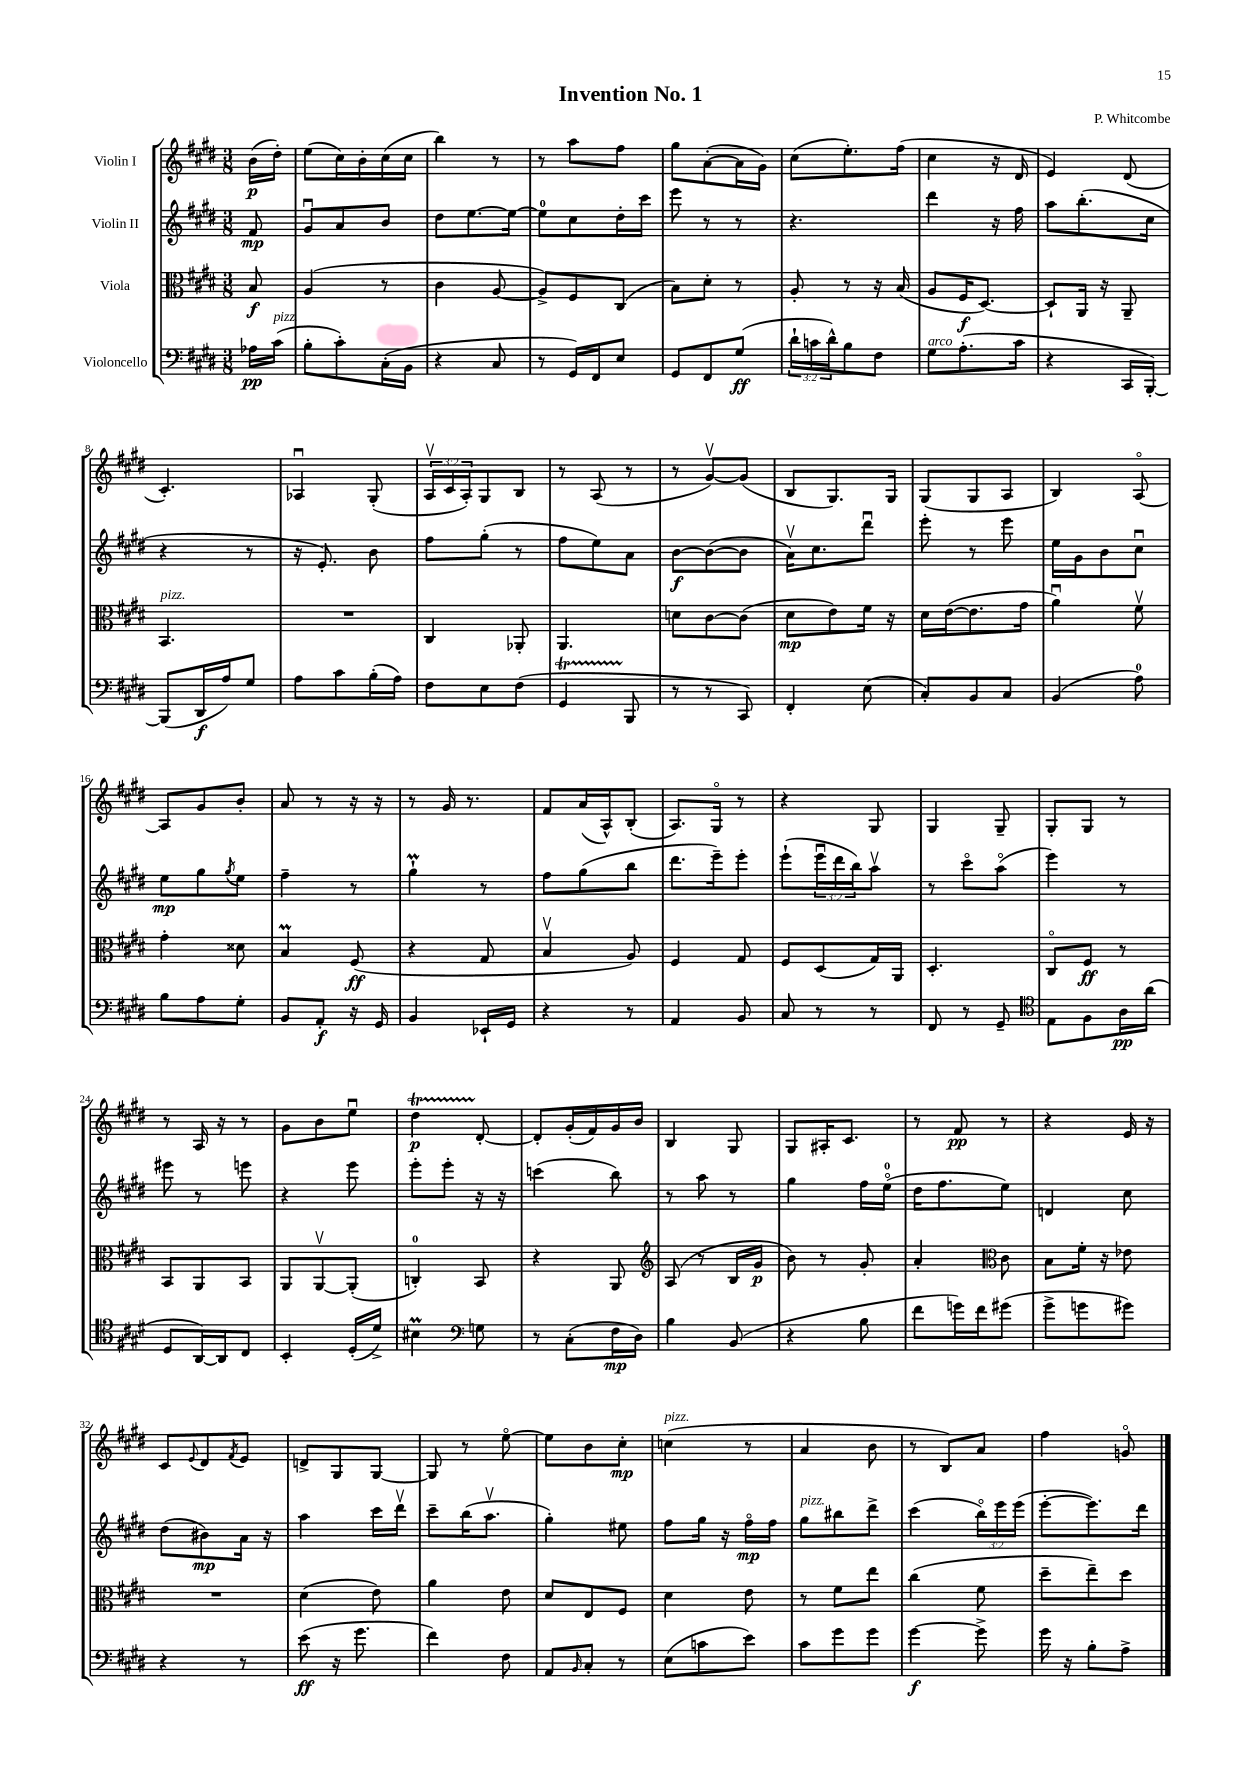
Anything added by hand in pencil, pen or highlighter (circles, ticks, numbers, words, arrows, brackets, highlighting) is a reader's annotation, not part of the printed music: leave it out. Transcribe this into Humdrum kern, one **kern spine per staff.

**kern	**dynam	**kern	**dynam	**kern	**dynam	**kern	**dynam
*part4	*part4	*part3	*part3	*part2	*part2	*part1	*part1
*staff4	*staff4	*staff3	*staff3	*staff2	*staff2	*staff1	*staff1
*I"Violoncello	*	*I"Viola	*	*I"Violin II	*	*I"Violin I	*
*clefF4	*	*clefC3	*	*clefG2	*	*clefG2	*
*k[f#c#g#d#]	*	*k[f#c#g#d#]	*	*k[f#c#g#d#]	*	*k[f#c#g#d#]	*
*M3/8	*	*M3/8	*	*M3/8	*	*M3/8	*
=	=	=	=	=	=	=	=
16A-X\LL	pp	8B/	f	8f#/	mp	(16b\LL	p
!LO:TX:a:i:t=pizz.	!	!	!	!	!	!	!
(16c#\JJ	.	.	.	.	.	16dd#'\JJ)	.
=1	=1	=1	=1	=1	=1	=1	=1
8B'\L	.	(4A/	.	8g#u/L	.	(8ee\L	.
8c#'\)	.	.	.	8a/	.	16cc#\L)	.
.	.	.	.	.	.	16b'\	.
(16C#'\L	.	8r	.	8b/J	.	(16cc#\	.
16BB\JJ	.	.	.	.	.	16cc#\JJ	.
=2	=2	=2	=2	=2	=2	=2	=2
4r	.	4c#\	.	8dd#\L	.	4bb\)	.
.	.	.	.	[8.ee\	.	.	.
8C#/	.	[8A/	.	.	.	8r	.
.	.	.	.	16ee\Jk_	.	.	.
=3	=3	=3	=3	=3	=3	=3	=3
8r	.	8A^/L])	.	8ee\L]	.	8r	.
16GG#/LL)	.	8F#/	.	8cc#\	.	8aa\L	.
16FF#/J	.	.	.	.	.	.	.
8E/J	.	(8C#/J	.	16dd#'\L	.	8ff#\J	.
.	.	.	.	16ccc#\JJ	.	.	.
=4	=4	=4	=4	=4	=4	=4	=4
8GG#/L	.	8B\L)	.	8eee\	.	8gg#\L	.
8FF#/	.	8d#'\J	.	8r	.	([8a'\	.
(8G#/J	ff	8r	.	8r	.	16a\L]	.
.	.	.	.	.	.	16g#\JJ)	.
=5	=5	=5	=5	=5	=5	=5	=5
24d#`\LL	.	8A'/	.	4.r	.	(8cc#\L	.
24cn\	.	.	.	.	.	.	.
24d#^^\J)	.	.	.	.	.	.	.
8B\	.	8r	.	.	.	8.ee'\)	.
8F#\J	.	16r	.	.	.	.	.
.	.	(16B/	.	.	.	(16ff#\Jk	.
=6	=6	=6	=6	=6	=6	=6	=6
!LO:TX:a:i:t=arco	!	!	!	!	!	!	!
8G#\L	.	8A/L	.	4ddd#\	.	4cc#\	.
(8.A'\	.	16F#/K	f	.	.	.	.
.	.	[8.D#/J)	.	.	.	.	.
.	.	.	.	16r	.	16r	.
16c#\Jk	.	.	.	16ff#\	.	16d#/	.
=7	=7	=7	=7	=7	=7	=7	=7
4r	.	8D#`/L]	.	8aa\L	.	4e/)	.
.	.	16AA/Jk	.	(8.bb'\	.	.	.
.	.	16r	.	.	.	.	.
16CC#/LL	.	8AA~/	.	.	.	(8d#/	.
[16BBB'/JJ)	.	.	.	16cc#\Jk	.	.	.
!!LO:LB:g=z
=8	=8	=8	=8	=8	=8	=8	=8
!	!	!LO:TX:a:i:t=pizz.	!	!	!	!	!
(8BBB/L]	.	4.BB/	.	4r	.	4.c#'/)	.
16DD#/L	f	.	.	.	.	.	.
16A/J)	.	.	.	.	.	.	.
8G#/J	.	.	.	8r	.	.	.
=9	=9	=9	=9	=9	=9	=9	=9
8A\L	.	4.r	.	16r	.	4A-Xu/	.
.	.	.	.	8.e'/)	.	.	.
8c#\	.	.	.	.	.	.	.
(16B'\L	.	.	.	8b\	.	(8G#'/	.
16A\JJ)	.	.	.	.	.	.	.
=10	=10	=10	=10	=10	=10	=10	=10
8F#\L	.	4C#/	.	8ff#\L	.	24Av/LL	.
.	.	.	.	.	.	24c#/	.
.	.	.	.	.	.	24A'/J)	.
8E\	.	.	.	(8gg#'\J	.	8G#/	.
(8F#\J	.	8AA-X'/	.	8r	.	8B/J	.
=11	=11	=11	=11	=11	=11	=11	=11
4GG#t/	.	4.AA/	.	8ff#\L	.	8r	.
.	.	.	.	8ee\)	.	(8A/	.
8BBB/	.	.	.	8a\J	.	8r	.
=12	=12	=12	=12	=12	=12	=12	=12
8r	.	8dn\L	.	[8b\L	f	8r	.
8r	.	[8c#\	.	(8b\_	.	[8g#v/L)	.
8CC#/)	.	(8c#\J]	.	8b\J]	.	(8g#/J]	.
=13	=13	=13	=13	=13	=13	=13	=13
4FF#'/	.	8d#\L	mp	16av\KL)	.	8B/L	.
.	.	.	.	8.cc#\	.	.	.
.	.	8e\)	.	.	.	8.G#/)	.
(8E\	.	16f#\Jk	.	8ddd#u\J	.	.	.
.	.	16r	.	.	.	16G#/Jk	.
=14	=14	=14	=14	=14	=14	=14	=14
8C#'/L)	.	16d#\LL	.	8eee'\	.	(8G#/L	.
.	.	([16e\J	.	.	.	.	.
8BB/	.	8.e\]	.	8r	.	8G#/	.
8C#/J	.	.	.	8eee\	.	8A/J	.
.	.	16g#\Jk	.	.	.	.	.
=15	=15	=15	=15	=15	=15	=15	=15
(4BB/	.	4au\)	.	16ee\LL	.	4B/)	.
.	.	.	.	16g#\J	.	.	.
.	.	.	.	8b\	.	.	.
8A\)	.	8f#v\	.	8cc#u\J	.	[8A/	.
!!LO:LB:g=z
=16	=16	=16	=16	=16	=16	=16	=16
8B\L	.	4g#'\	.	8ee\L	mp	8A/L]	.
8A\	.	.	.	8gg#\	.	8g#/	.
.	.	.	.	8qgg#/	.	.	.
8G#'\J	.	8d##X\	.	8ee\J	.	8b'/J	.
=17	=17	=17	=17	=17	=17	=17	=17
8BB/L	.	4BM/	.	4ff#~\	.	8a/	.
8AA'/J	f	.	.	.	.	8r	.
16r	.	(8F#/	ff	8r	.	16r	.
16GG#/	.	.	.	.	.	16r	.
=18	=18	=18	=18	=18	=18	=18	=18
4BB/	.	4r	.	4gg#m`\	.	8r	.
.	.	.	.	.	.	16g#/	.
.	.	.	.	.	.	8.r	.
16EE-X`/LL	.	8G#/	.	8r	.	.	.
16GG#/JJ	.	.	.	.	.	.	.
=19	=19	=19	=19	=19	=19	=19	=19
4r	.	4Bv/	.	8ff#\L	.	8f#/L	.
.	.	.	.	(8gg#\	.	(16a/L	.
.	.	.	.	.	.	16A^^/J)	.
8r	.	8A/)	.	8bb\J	.	(8B'/J	.
=20	=20	=20	=20	=20	=20	=20	=20
4AA/	.	4F#/	.	8.ddd#\L	.	8.A/L)	.
.	.	.	.	16eee~\k)	.	16G#/Jk	.
8BB/	.	8G#/	.	8eee'\J	.	8r	.
=21	=21	=21	=21	=21	=21	=21	=21
8C#/	.	8F#/L	.	(8eee`\L	.	4r	.
8r	.	(8D#/	.	24eeeu\L	.	.	.
.	.	.	.	24ddd#\	.	.	.
.	.	.	.	24bb\J)	.	.	.
8r	.	16G#/L)	.	8aav\J	.	8G#/	.
.	.	16AA/JJ	.	.	.	.	.
=22	=22	=22	=22	=22	=22	=22	=22
8FF#/	.	4.D#'/	.	8r	.	4G#/	.
8r	.	.	.	8ccc#\L	.	.	.
8GG#~/	.	.	.	(8aa\J	.	8G#~/	.
=23	=23	=23	=23	=23	=23	=23	=23
*clefC4	*	*	*	*	*	*	*
8E\L	.	8C#/L	.	4eee\)	.	8G#'/L	.
8F#\	.	8F#/J	ff	.	.	8G#/J	.
16A\L	pp	8r	.	8r	.	8r	.
(16a\JJ	.	.	.	.	.	.	.
!!LO:LB:g=z
=24	=24	=24	=24	=24	=24	=24	=24
8D#/L	.	8BB/L	.	8eee#X\	.	8r	.
[16AA/L)	.	8AA/	.	8r	.	16A/	.
16AA/J]	.	.	.	.	.	16r	.
8C#/J	.	8BB/J	.	8eeen\	.	8r	.
=25	=25	=25	=25	=25	=25	=25	=25
4BB'/	.	8AA/L	.	4r	.	8g#\L	.
.	.	[8AAv/	.	.	.	8b\	.
(16D#'/LL	.	(8AA'/J]	.	8eee\	.	8eeu\J	.
16d#^/JJ)	.	.	.	.	.	.	.
=26	=26	=26	=26	=26	=26	=26	=26
4B#Xm\	.	4Cn'/)	.	8eee'\L	.	4dd#t\	p
.	.	.	.	8eee'\J	.	.	.
*clefF4	*	*	*	*	*	*	*
8Gn\	.	8BB/	.	16r	.	[8d#'/	.
.	.	.	.	16r	.	.	.
=27	=27	=27	=27	=27	=27	=27	=27
8r	.	4r	.	(4cccn\	.	8d#'/L]	.
(8C#'\L	.	.	.	.	.	(16g#'/L	.
.	.	.	.	.	.	16f#/)	.
16F#\L	mp	8AA/	.	8bb\)	.	16g#/	.
16D#\JJ)	.	.	.	.	.	16b/JJ	.
=28	=28	=28	=28	=28	=28	=28	=28
*	*	*clefG2	*	*	*	*	*
4B\	.	(8A/	.	8r	.	4B/	.
.	.	8r	.	8aa\	.	.	.
(8BB/	.	16B/LL	.	8r	.	8G#/	.
.	.	16g#/JJ	p	.	.	.	.
=29	=29	=29	=29	=29	=29	=29	=29
4r	.	8b\)	.	4gg#\	.	8G#/L	.
.	.	8r	.	.	.	16A#X'/K	.
.	.	.	.	.	.	8.c#/J	.
8B\	.	8g#'/	.	16ff#\LL	.	.	.
.	.	.	.	(16ee\JJ	.	.	.
=30	=30	=30	=30	=30	=30	=30	=30
8f#\L	.	4a'/	.	16dd#\KL	.	8r	.
.	.	.	.	8.ff#\	.	.	.
16gn\L)	.	.	.	.	.	8f#/	pp
16f#\J	.	.	.	.	.	.	.
*	*	*clefC3	*	*	*	*	*
(8g#X\J	.	8c#\	.	8ee\J)	.	8r	.
=31	=31	=31	=31	=31	=31	=31	=31
8g#^\L	.	8B\L	.	4dn/	.	4r	.
8gn\	.	16f#'\Jk	.	.	.	.	.
.	.	16r	.	.	.	.	.
8g#X\J)	.	8e-X\	.	8cc#\	.	16e/	.
.	.	.	.	.	.	16r	.
!!LO:LB:g=z
=32	=32	=32	=32	=32	=32	=32	=32
4r	.	4.r	.	(8dd#\L	.	8c#/L	.
.	.	.	.	.	.	8qqe/	.
.	.	.	.	8b#X\)	mp	8d#/	.
.	.	.	.	.	.	8qf#/	.
8r	.	.	.	16a\Jk	.	8e/J	.
.	.	.	.	16r	.	.	.
=33	=33	=33	=33	=33	=33	=33	=33
(8e\	ff	(4d#\	.	4aa\	.	8dn^/L	.
16r	.	.	.	.	.	8G#/	.
8.g#\	.	.	.	.	.	.	.
.	.	8e\)	.	16ccc#\LL	.	[8G#/J	.
.	.	.	.	16ddd#v\JJ	.	.	.
=34	=34	=34	=34	=34	=34	=34	=34
4f#\)	.	4a\	.	8ccc#~\L	.	8G#/]	.
.	.	.	.	(16bb\K	.	8r	.
.	.	.	.	8.aav\J	.	.	.
8F#\	.	8e\	.	.	.	[8ee\	.
=35	=35	=35	=35	=35	=35	=35	=35
8AA/L	.	8d#/L	.	4gg#'\)	.	8ee\L]	.
16qqBB/	.	.	.	.	.	.	.
8C#'/J	.	8E/	.	.	.	8b\	.
8r	.	8F#/J	.	8ee#X\	.	8cc#'\J	mp
=36	=36	=36	=36	=36	=36	=36	=36
!	!	!	!	!	!	!LO:TX:a:i:t=pizz.	!
(8E\L	.	4d#\	.	8ff#\L	.	(4ccn\	.
8cn\	.	.	.	16gg#\Jk	.	.	.
.	.	.	.	16r	.	.	.
8e\J)	.	8e\	.	16ff#\LL	mp	8r	.
.	.	.	.	16ff#\JJ	.	.	.
=37	=37	=37	=37	=37	=37	=37	=37
!	!	!	!	!LO:TX:a:i:t=pizz.	!	!	!
8c#\L	.	8r	.	8gg#\L	.	4a/	.
8g#\	.	8f#\L	.	8bb#X\	.	.	.
8g#\J	.	8ee\J	.	8ddd#^\J	.	8b\	.
=38	=38	=38	=38	=38	=38	=38	=38
[4g#\	f	(4cc#\	.	(4ccc#\	.	8r	.
.	.	.	.	.	.	8B/L)	.
8g#^\]	.	8f#\	.	24bb\LL)	.	8a/J	.
.	.	.	.	24eee\	.	.	.
.	.	.	.	(24eee\JJ	.	.	.
=39	=39	=39	=39	=39	=39	=39	=39
16g#\	.	8dd#~\L	.	[8eee'\L	.	4ff#\	.
16r	.	.	.	.	.	.	.
8B'\L	.	8ee~\)	.	8.eee\])	.	.	.
8A^\J	.	8dd#\J	.	.	.	8gn/	.
.	.	.	.	16ddd#\Jk	.	.	.
==	==	==	==	==	==	==	==
*-	*-	*-	*-	*-	*-	*-	*-
